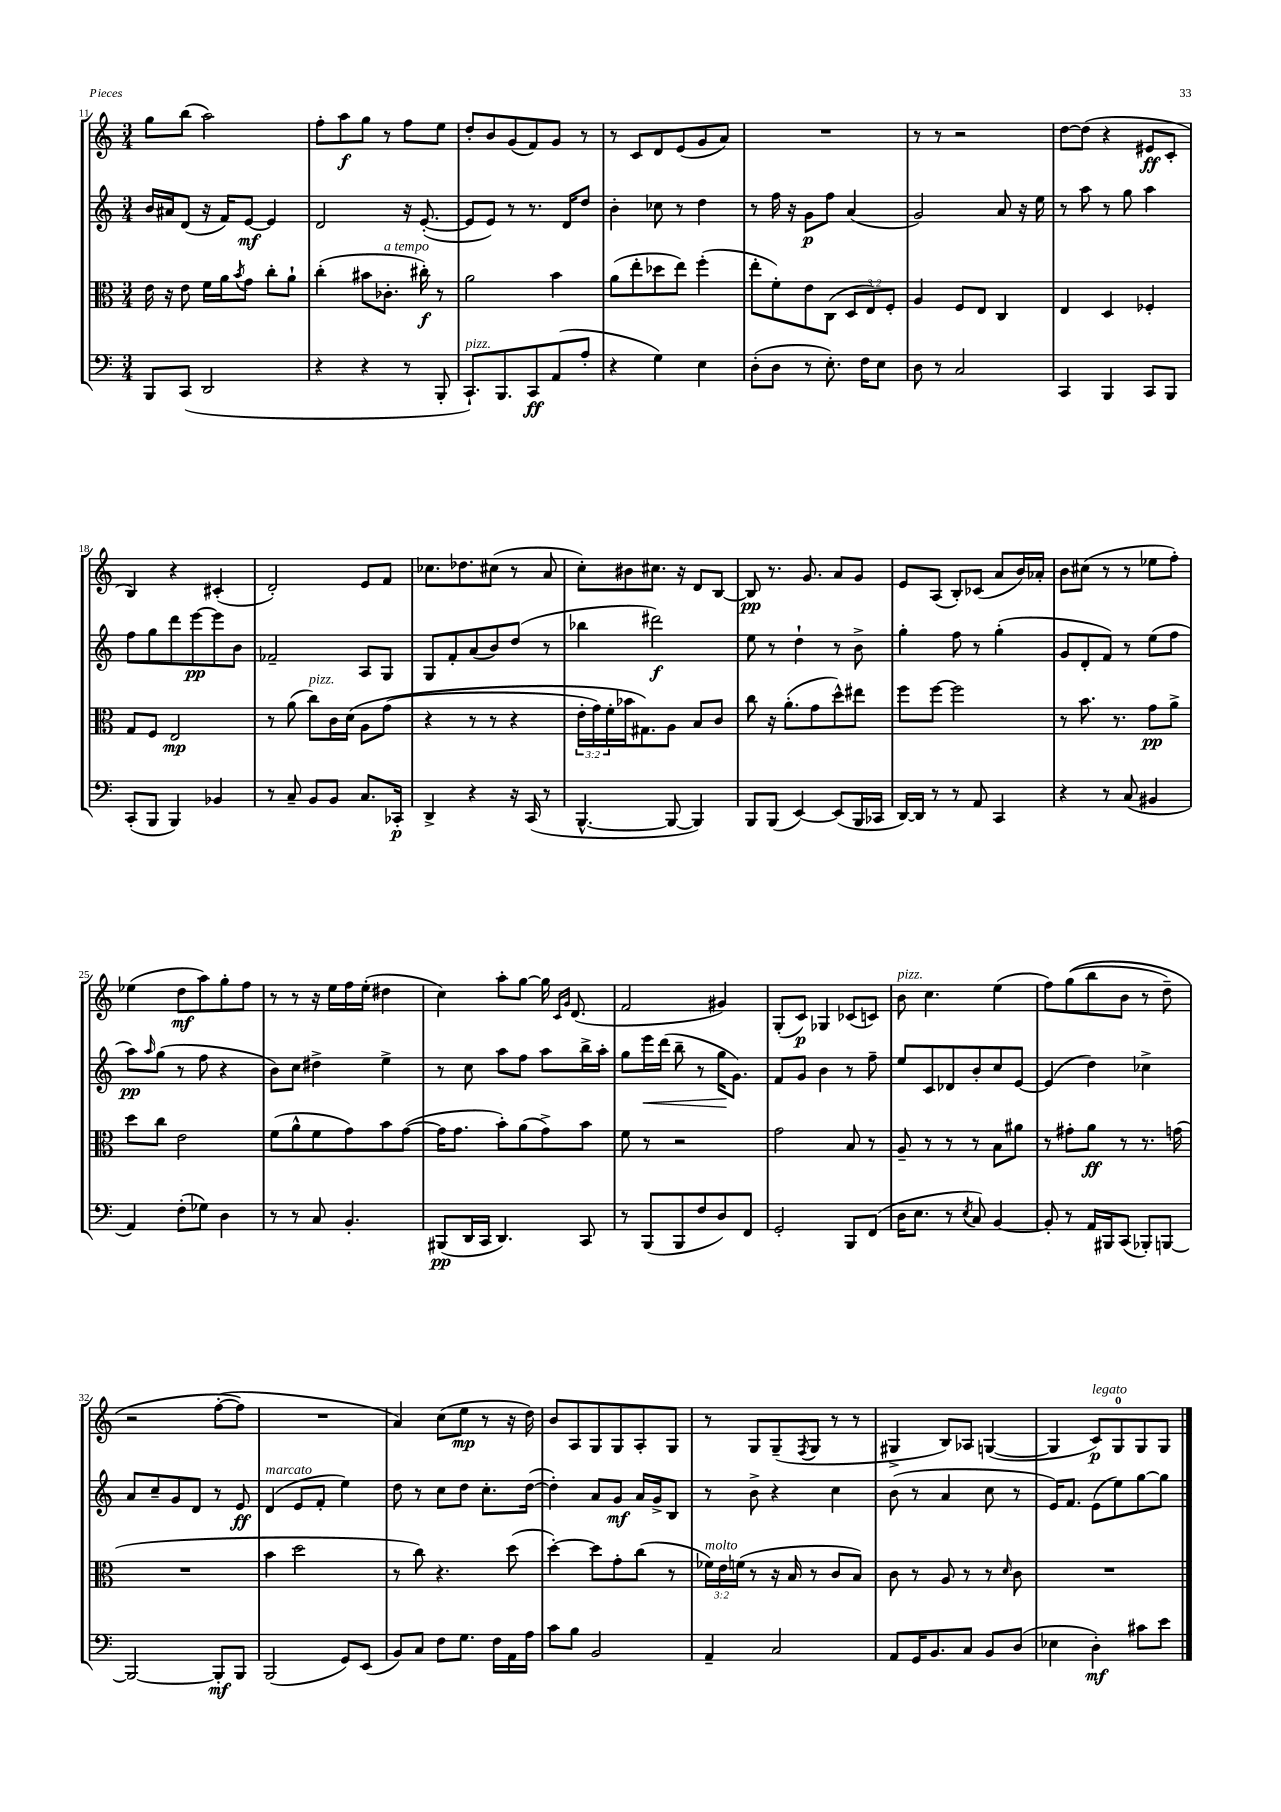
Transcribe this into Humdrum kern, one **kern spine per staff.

**kern	**dynam	**kern	**dynam	**kern	**dynam	**kern	**dynam
*part4	*part4	*part3	*part3	*part2	*part2	*part1	*part1
*staff4	*staff4	*staff3	*staff3	*staff2	*staff2	*staff1	*staff1
*clefF4	*	*clefC3	*	*clefG2	*	*clefG2	*
*k[]	*	*k[]	*	*k[]	*	*k[]	*
*M3/4	*	*M3/4	*	*M3/4	*	*M3/4	*
=11	=11	=11	=11	=11	=11	=11	=11
8BBB/L	.	16e\	.	16b/LL	.	8gg\L	.
.	.	16r	.	16a#X/J	.	.	.
(8CC/J	.	8e\	.	(8d/J	.	(8bb\J	.
2DD/	.	16f\LL	.	16r	.	2aa\)	.
.	.	16a\J	.	16f/KL)	.	.	.
.	.	8qb/	.	.	.	.	.
.	.	8g\J	.	[8e/J	mf	.	.
.	.	8cc'\L	.	4e/]	.	.	.
.	.	8a`\J	.	.	.	.	.
=12	=12	=12	=12	=12	=12	=12	=12
4r	.	(4cc'\	.	2d/	.	8ff'\L	.
.	.	.	.	.	.	8aa\	f
4r	.	8b#X\L	.	.	.	8gg\J	.
!	!	!LO:TX:a:i:t=a tempo	!	!	!	!	!
.	.	8.c-X'\J	.	.	.	8r	.
8r	.	.	.	16r	.	8ff\L	.
.	.	16cc#X'\)	f	([8.e'/	.	.	.
8BBB'/	.	8r	.	.	.	8ee\J	.
=13	=13	=13	=13	=13	=13	=13	=13
!LO:TX:a:i:t=pizz.	!	!	!	!	!	!	!
8.CC`/L)	.	2a\	.	8e/L]	.	8dd'/L	.
.	.	.	.	8e/J)	.	8b/	.
8.BBB/	.	.	.	.	.	.	.
.	.	.	.	8r	.	(8g/	.
8CC/	ff	.	.	8.r	.	8f/)	.
(8AA/	.	4b\	.	.	.	8g/J	.
.	.	.	.	16d/KL	.	.	.
8A'/J	.	.	.	8dd/J	.	8r	.
=14	=14	=14	=14	=14	=14	=14	=14
4r	.	(8a\L	.	4b'\	.	8r	.
.	.	8ee'\	.	.	.	8c/L	.
4G\)	.	8dd-X\	.	8cc-X\	.	8d/	.
.	.	8ee\J)	.	8r	.	(8e/	.
4E\	.	(4ff'\	.	4dd\	.	8g/	.
.	.	.	.	.	.	8a/J)	.
=15	=15	=15	=15	=15	=15	=15	=15
(8D'\L	.	8ee'\L	.	8r	.	2.r	.
8D\J	.	8f'\)	.	16ff\	.	.	.
.	.	.	.	16r	.	.	.
8r	.	8e\	.	8g\L	p	.	.
8.E'\)	.	(8C\J	.	8ff\J	.	.	.
.	.	12D/L	.	(4a/	.	.	.
16F\KL	.	.	.	.	.	.	.
.	.	12E/)	.	.	.	.	.
8E\J	.	.	.	.	.	.	.
.	.	12F'/J	.	.	.	.	.
=16	=16	=16	=16	=16	=16	=16	=16
8D\	.	4A/	.	2g/)	.	8r	.
8r	.	.	.	.	.	8r	.
2C/	.	8F/L	.	.	.	2r	.
.	.	8E/J	.	.	.	.	.
.	.	4C/	.	8a/	.	.	.
.	.	.	.	16r	.	.	.
.	.	.	.	16ee\	.	.	.
=17	=17	=17	=17	=17	=17	=17	=17
4CC/	.	4E/	.	8r	.	[8dd\L	.
.	.	.	.	8aa\	.	(8dd\J]	.
4BBB/	.	4D/	.	8r	.	4r	.
.	.	.	.	8gg\	.	.	.
8CC/L	.	4F-X'/	.	4aa\	.	8e#X/L	ff
8BBB/J	.	.	.	.	.	8c'/J	.
!!LO:LB:g=z
=18	=18	=18	=18	=18	=18	=18	=18
(8CC'/L	.	8G/L	.	8ff\L	.	4B/)	.
8BBB/J	.	8F/J	.	8gg\	.	.	.
4BBB/)	.	2E/	mp	8ddd\	.	4r	.
.	.	.	.	[8eee\	pp	.	.
4BB-X/	.	.	.	8eee\]	.	(4c#X'/	.
.	.	.	.	8b\J	.	.	.
=19	=19	=19	=19	=19	=19	=19	=19
8r	.	8r	.	2f-X~/	.	2d'/)	.
8C~/	.	(8a\	.	.	.	.	.
!	!	!LO:TX:a:i:t=pizz.	!	!	!	!	!
8BB/L	.	8cc\L)	.	.	.	.	.
8BB/J	.	16c\L	.	.	.	.	.
.	.	(16d\JJ	.	.	.	.	.
8.C/L	.	8A\L	.	8A/L	.	8e/L	.
.	.	(8g\J	.	8G/J	.	8f/J	.
16CC-X'/Jk	p	.	.	.	.	.	.
=20	=20	=20	=20	=20	=20	=20	=20
4DD^/	.	4r	.	8G/L	.	8.cc-X\L	.
.	.	.	.	8f'/	.	.	.
.	.	.	.	.	.	8.dd-X\	.
4r	.	8r	.	(8a/	.	.	.
.	.	8r	.	8b/)	.	(8cc#X\J	.
16r	.	4r	.	(8dd/J	.	8r	.
(16CC/	.	.	.	.	.	.	.
8r	.	.	.	8r	.	8a/	.
=21	=21	=21	=21	=21	=21	=21	=21
[4.BBB^^/	.	24e'\LL	.	4bb-X\	.	8cc'\L)	.
.	.	24g\)	.	.	.	.	.
.	.	24f'\	.	.	.	.	.
.	.	16b-X\J	.	.	.	8b#X\	.
.	.	8.G#X\)	.	.	.	.	.
.	.	.	.	2ddd#X\)	f	8.cc#X\J	.
8BBB/_	.	8A\J	.	.	.	.	.
.	.	.	.	.	.	16r	.
4BBB/])	.	8B/L	.	.	.	8d/L	.
.	.	8c/J	.	.	.	[8B/J	.
=22	=22	=22	=22	=22	=22	=22	=22
8BBB/L	.	8cc\	.	8ee\	.	8B/]	pp
(8BBB/J	.	16r	.	8r	.	8.r	.
.	.	(8.a'\L	.	.	.	.	.
[4EE/)	.	.	.	4dd`\	.	.	.
.	.	.	.	.	.	8.g/	.
.	.	8g\	.	.	.	.	.
(8EE/L]	.	8dd^^\)	.	8r	.	8a/L	.
16BBB/L	.	8ee#X\J	.	8b^\	.	8g/J	.
16CC-X/JJ	.	.	.	.	.	.	.
=23	=23	=23	=23	=23	=23	=23	=23
[16DD/LL)	.	8ff\L	.	4gg'\	.	8e/L	.
16DD/JJ]	.	.	.	.	.	.	.
8r	.	[8ff\J	.	.	.	(8A/J	.
8r	.	2ff\]	.	8ff\	.	8B'/L)	.
8AA/	.	.	.	8r	.	(8c-X/J	.
4CC/	.	.	.	(4gg'\	.	8a/L	.
.	.	.	.	.	.	16b/L)	.
.	.	.	.	.	.	16a-X'/JJ	.
=24	=24	=24	=24	=24	=24	=24	=24
4r	.	8r	.	8g/L	.	8b\L	.
.	.	8.b\	.	8d'/	.	(8cc#X\J	.
8r	.	.	.	8f/J)	.	8r	.
.	.	8.r	.	.	.	.	.
(8C/	.	.	.	8r	.	8r	.
4BB#X/	.	8g\L	pp	(8ee\L	.	8ee-X\L	.
.	.	8a^\J	.	8ff\J	.	8ff'\J)	.
!!LO:LB:g=z
=25	=25	=25	=25	=25	=25	=25	=25
4AA/)	.	8dd\L	.	8aa\L)	pp	(4ee-X\	.
.	.	.	.	16qqaa/	.	.	.
.	.	8cc\J	.	(8gg\J	.	.	.
(8F'\L	.	2e\	.	8r	.	8dd\L	mf
8G-X\J)	.	.	.	8ff\	.	8aa\)	.
4D\	.	.	.	4r	.	8gg'\	.
.	.	.	.	.	.	8ff\J	.
=26	=26	=26	=26	=26	=26	=26	=26
8r	.	(8f\L	.	8b\L)	.	8r	.
8r	.	8a^^\	.	8cc\J	.	8r	.
8C/	.	8f\	.	4dd#X^\	.	16r	.
.	.	.	.	.	.	16ee\LL	.
4.BB'/	.	8g\)	.	.	.	16ff\	.
.	.	.	.	.	.	(16ee'\JJ	.
.	.	8b\	.	4ee^\	.	4dd#X\	.
.	.	([8g\J	.	.	.	.	.
=27	=27	=27	=27	=27	=27	=27	=27
(8BBB#X/L	pp	16g\KL]	.	8r	.	4cc\)	.
.	.	8.g\J	.	.	.	.	.
16DD/L	.	.	.	8cc\	.	.	.
16CC/JJ	.	.	.	.	.	.	.
4.DD/)	.	8b'\L)	.	8aa\L	.	8aa'\L	.
.	.	(8a\	.	8ff\J	.	[8gg\J	.
.	.	8g^\)	.	8aa\L	.	16gg\]	.
.	.	.	.	.	.	16qqc/LL	.
.	.	.	.	.	.	16qqg/JJ	.
.	.	.	.	.	.	(8.d/	.
8CC/	.	8b\J	.	16bb^\L	.	.	.
.	.	.	.	16aa'\JJ	.	.	.
=28	=28	=28	=28	=28	=28	=28	=28
8r	.	8f\	.	8gg\L	.	2f/	.
!	!	!	!	!	!LO:HP:b	!	!
(8BBB/L	.	8r	.	16eee\L	<	.	.
.	.	.	.	(16ddd\JJ	.	.	.
8BBB/	.	2r	.	8bb~\	.	.	.
8F/	.	.	.	8r	.	.	.
8D/)	.	.	.	16gg\KL	.	4g#X/)	.
.	.	.	.	8.g\J)	[	.	.
8FF/J	.	.	.	.	.	.	.
=29	=29	=29	=29	=29	=29	=29	=29
2GG'/	.	2g\	.	8f/L	.	(8G'/L	.
.	.	.	.	8g/J	.	8c/J)	p
.	.	.	.	4b\	.	4G-X/	.
8BBB/L	.	8B/	.	8r	.	(8c-X/L	.
(8FF/J	.	8r	.	8ff~\	.	8cn/J)	.
=30	=30	=30	=30	=30	=30	=30	=30
!	!	!	!	!	!	!LO:TX:a:i:t=pizz.	!
16D\KL	.	8A~/	.	8ee/L	.	8b\	.
8.E\J	.	.	.	.	.	.	.
.	.	8r	.	8c/	.	4.cc\	.
8r	.	8r	.	8d-X/	.	.	.
8qE/	.	.	.	.	.	.	.
8C/)	.	8r	.	8b'/	.	.	.
[4BB/	.	8B\L	.	8cc/	.	(4ee\	.
.	.	8a#X\J	.	[8e/J	.	.	.
=31	=31	=31	=31	=31	=31	=31	=31
8BB'/]	.	8r	.	(4e/]	.	8ff\L)	.
8r	.	8g#X'\L	.	.	.	((8gg\	.
16AA/LL	.	8a\J	ff	4dd\)	.	8bb\	.
16BBB#X/J	.	.	.	.	.	.	.
(8CC/J	.	8r	.	.	.	8b\J	.
8BBB-X'/L)	.	8.r	.	4cc-X^\	.	8r	.
[8BBBn/J	.	.	.	.	.	8dd~\)	.
.	.	(16gn\	.	.	.	.	.
!!LO:LB:g=z
=32	=32	=32	=32	=32	=32	=32	=32
2BBB/_	.	2.r	.	8a/L	.	2r	.
.	.	.	.	8cc~/	.	.	.
.	.	.	.	8g/	.	.	.
.	.	.	.	8d/J	.	.	.
8BBB'/L]	mf	.	.	8r	.	([8ff'\L	.
8BBB/J	.	.	.	8e/	ff	8ff\J])	.
=33	=33	=33	=33	=33	=33	=33	=33
!	!	!	!	!LO:TX:a:i:t=marcato	!	!	!
(2BBB/	.	4b\	.	(4d/	.	2.r	.
.	.	2dd\	.	8e/L	.	.	.
.	.	.	.	8f'/J	.	.	.
8GG/L)	.	.	.	4ee\)	.	.	.
(8EE/J	.	.	.	.	.	.	.
=34	=34	=34	=34	=34	=34	=34	=34
8BB/L)	.	8r	.	8dd\	.	4a/)	.
8C/J	.	8cc\)	.	8r	.	.	.
8F\L	.	4.r	.	8cc\L	.	(8cc\L	.
8.G\J	.	.	.	8dd\J	.	8ee\J	mp
.	.	.	.	8.cc'\L	.	8r	.
16F\LL	.	.	.	.	.	.	.
16AA\	.	(8dd\	.	.	.	16r	.
16A\JJ	.	.	.	([16dd\Jk	.	16dd\)	.
=35	=35	=35	=35	=35	=35	=35	=35
8c\L	.	[4dd'\)	.	4dd'\])	.	8b/L	.
8B\J	.	.	.	.	.	8A/	.
2BB/	.	8dd\L]	.	8a/L	.	8G/	.
.	.	8g'\	.	8g/J	mf	8G/	.
.	.	(8cc\J	.	16a/LL	.	8A'/	.
.	.	.	.	16g^/J	.	.	.
.	.	8r	.	8B/J	.	8G/J	.
=36	=36	=36	=36	=36	=36	=36	=36
!	!	!LO:TX:a:i:t=molto	!	!	!	!	!
4AA~/	.	24f-X\LL)	.	8r	.	8r	.
.	.	24e\	.	.	.	.	.
.	.	(24fn\JJ	.	.	.	.	.
.	.	8r	.	8b^\	.	8G/L	.
2C/	.	16r	.	4r	.	(8G~/	.
.	.	16B/	.	.	.	.	.
.	.	.	.	.	.	8qF/	.
.	.	8r	.	.	.	8G/J	.
.	.	8c/L	.	4cc\	.	8r	.
.	.	8B/J)	.	.	.	8r	.
=37	=37	=37	=37	=37	=37	=37	=37
8AA/L	.	8c\	.	(8b\	.	4G#X^/	.
16GG/K	.	8r	.	8r	.	.	.
8.BB/	.	.	.	.	.	.	.
.	.	8A/	.	4a/	.	8B/L)	.
8C/J	.	8r	.	.	.	8A-X/J	.
8BB/L	.	8r	.	8cc\	.	([4Gn/	.
.	.	16qqd/	.	.	.	.	.
(8D/J	.	8c\	.	8r	.	.	.
=38	=38	=38	=38	=38	=38	=38	=38
4E-X\	.	2.r	.	16e/KL)	.	4G/]	.
.	.	.	.	8.f/J	.	.	.
!	!	!	!	!	!	!LO:TX:a:i:t=legato	!
4D'\)	mf	.	.	(8e\L	.	8c/L)	p
.	.	.	.	8ee\)	.	8G/	.
8c#X\L	.	.	.	[8gg\	.	8G/	.
8e\J	.	.	.	8gg\J]	.	8G/J	.
==	==	==	==	==	==	==	==
*-	*-	*-	*-	*-	*-	*-	*-
